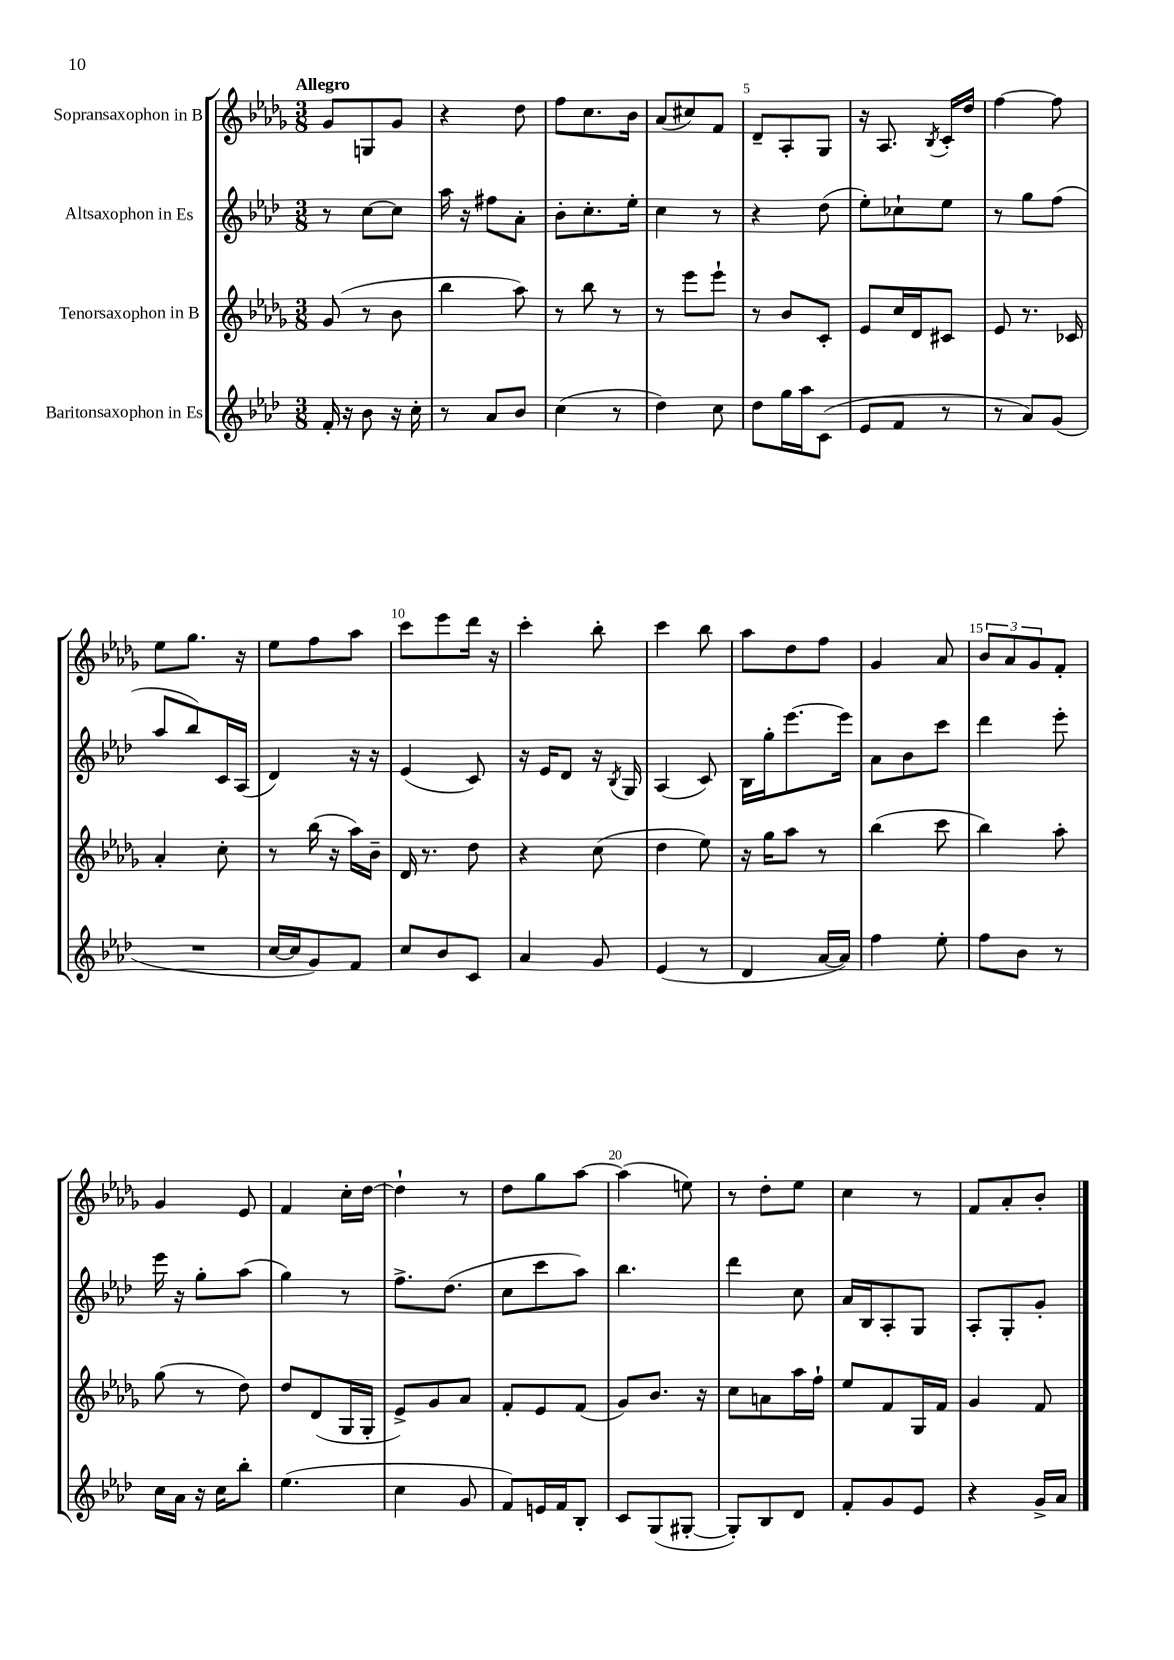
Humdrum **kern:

**kern	**kern	**kern	**kern
*part4	*part3	*part2	*part1
*staff4	*staff3	*staff2	*staff1
*I"Baritonsaxophon in Es	*I"Tenorsaxophon in B	*I"Altsaxophon in Es	*I"Sopransaxophon in B
*clefG2	*clefG2	*clefG2	*clefG2
*k[b-e-a-d-]	*k[b-e-a-d-g-]	*k[b-e-a-d-]	*k[b-e-a-d-g-]
*M3/8	*M3/8	*M3/8	*M3/8
=1	=1	=1	=1
!	!	!	!LO:TX:a:B:t=Allegro
16f'/	(8g-/	8r	8g-/L
16r	.	.	.
8b-\	8r	[8cc\L	8Gn/
16r	8b-\	8cc\J]	8g-/J
16cc'\	.	.	.
=2	=2	=2	=2
8r	4bb-\	16aa-\	4r
.	.	16r	.
8a-/L	.	8ff#X\L	.
8b-/J	8aa-\)	8a-'\J	8dd-\
=3	=3	=3	=3
(4cc\	8r	8b-'\L	8ff\L
.	8bb-\	8.cc'\	8.cc\
8r	8r	.	.
.	.	16ee-'\Jk	16b-\Jk
=4	=4	=4	=4
4dd-\)	8r	4cc\	(8a-/L
.	8eee-\L	.	8cc#X/)
8cc\	8eee-`\J	8r	8f/J
=5	=5	=5	=5
8dd-\L	8r	4r	8d-~/L
16gg\L	8b-/L	.	8A-'/
16aa-\J	.	.	.
(8c\J	8c'/J	(8dd-\	8G-/J
=6	=6	=6	=6
8e-/L	8e-/L	8ee-'\L)	16r
.	.	.	8.A-/
8f/J	16cc/L	8cc-X`\	.
.	16d-/J	.	.
.	.	.	8qB-/
8r	8c#X/J	8ee-\J	16c'/LL
.	.	.	16dd-/JJ
=7	=7	=7	=7
8r	8e-/	8r	[4ff\
8a-/L)	8.r	8gg\L	.
(8g/J	.	(8ff\J	8ff\]
.	16c-X/	.	.
!!LO:LB:g=z
=8	=8	=8	=8
4.r	4a-'/	8aa-/L	8ee-\L
.	.	8bb-/)	8.gg-\J
.	8cc'\	16c/L	.
.	.	(16A-/JJ	16r
=9	=9	=9	=9
[16cc/LL	8r	4d-/)	8ee-\L
16cc/J]	.	.	.
8g/)	(16bb-\	.	8ff\
.	16r	.	.
8f/J	16aa-\LL)	16r	8aa-\J
.	16b-~\JJ	16r	.
=10	=10	=10	=10
8cc/L	16d-/	(4e-/	8ccc\L
.	8.r	.	.
8b-/	.	.	8eee-\
8c/J	8dd-\	8c/)	16ddd-\Jk
.	.	.	16r
=11	=11	=11	=11
4a-/	4r	16r	4ccc'\
.	.	16e-/KL	.
.	.	8d-/J	.
8g/	(8cc\	16r	8bb-'\
.	.	8qB-/	.
.	.	16G/	.
=12	=12	=12	=12
(4e-/	4dd-\	(4A-/	4ccc\
8r	8ee-\)	8c/)	8bb-\
=13	=13	=13	=13
4d-/	16r	16B-\LL	8aa-\L
.	16gg-\KL	16gg'\J	.
.	8aa-\J	[8.eee-\	8dd-\
[16a-/LL	8r	.	8ff\J
16a-/JJ])	.	16eee-\Jk]	.
=14	=14	=14	=14
4ff\	(4bb-\	8a-\L	4g-/
.	.	8b-\	.
8ee-'\	8ccc\	8ccc\J	8a-/
=15	=15	=15	=15
8ff\L	4bb-\)	4ddd-\	12b-/L
.	.	.	12a-/
8b-\J	.	.	.
.	.	.	12g-/
8r	8aa-'\	8eee-'\	8f'/J
!!LO:LB:g=z
=16	=16	=16	=16
16cc\LL	(8gg-\	16eee-\	4g-/
16a-\JJ	.	16r	.
16r	8r	8gg'\L	.
16cc\KL	.	.	.
8bb-'\J	8dd-\)	(8aa-\J	8e-/
=17	=17	=17	=17
(4.ee-\	8dd-/L	4gg\)	4f/
.	(8d-/	.	.
.	16G-/L	8r	16cc'\LL
.	16G-'/JJ	.	[16dd-\JJ
=18	=18	=18	=18
4cc\	8e-^/L)	8.ff^\L	4dd-`\]
.	8g-/	.	.
.	.	(8.dd-\J	.
8g/	8a-/J	.	8r
=19	=19	=19	=19
8f/L)	8f'/L	8cc\L	8dd-\L
16en/L	8e-/	8ccc\	8gg-\
16f/J	.	.	.
8B-'/J	(8f/J	8aa-\J)	[8aa-\J
=20	=20	=20	=20
8c/L	8g-/L)	4.bb-\	(4aa-\]
(8G/	8.b-/J	.	.
[8G#X'/J	.	.	8een\)
.	16r	.	.
=21	=21	=21	=21
8G#'/L])	8cc\L	4ddd-\	8r
8B-/	8an\	.	8dd-'\L
8d-/J	16aa-\L	8cc\	8ee-\J
.	16ff`\JJ	.	.
=22	=22	=22	=22
8f'/L	8ee-/L	16a-/LL	4cc\
.	.	16B-/J	.
8g/	8f/	8A-'/	.
8e-/J	16G-/L	8G/J	8r
.	16f/JJ	.	.
=23	=23	=23	=23
4r	4g-/	8A-'/L	8f/L
.	.	8G'/	8a-'/
16g^/LL	8f/	8g'/J	8b-'/J
16a-/JJ	.	.	.
==	==	==	==
*-	*-	*-	*-
